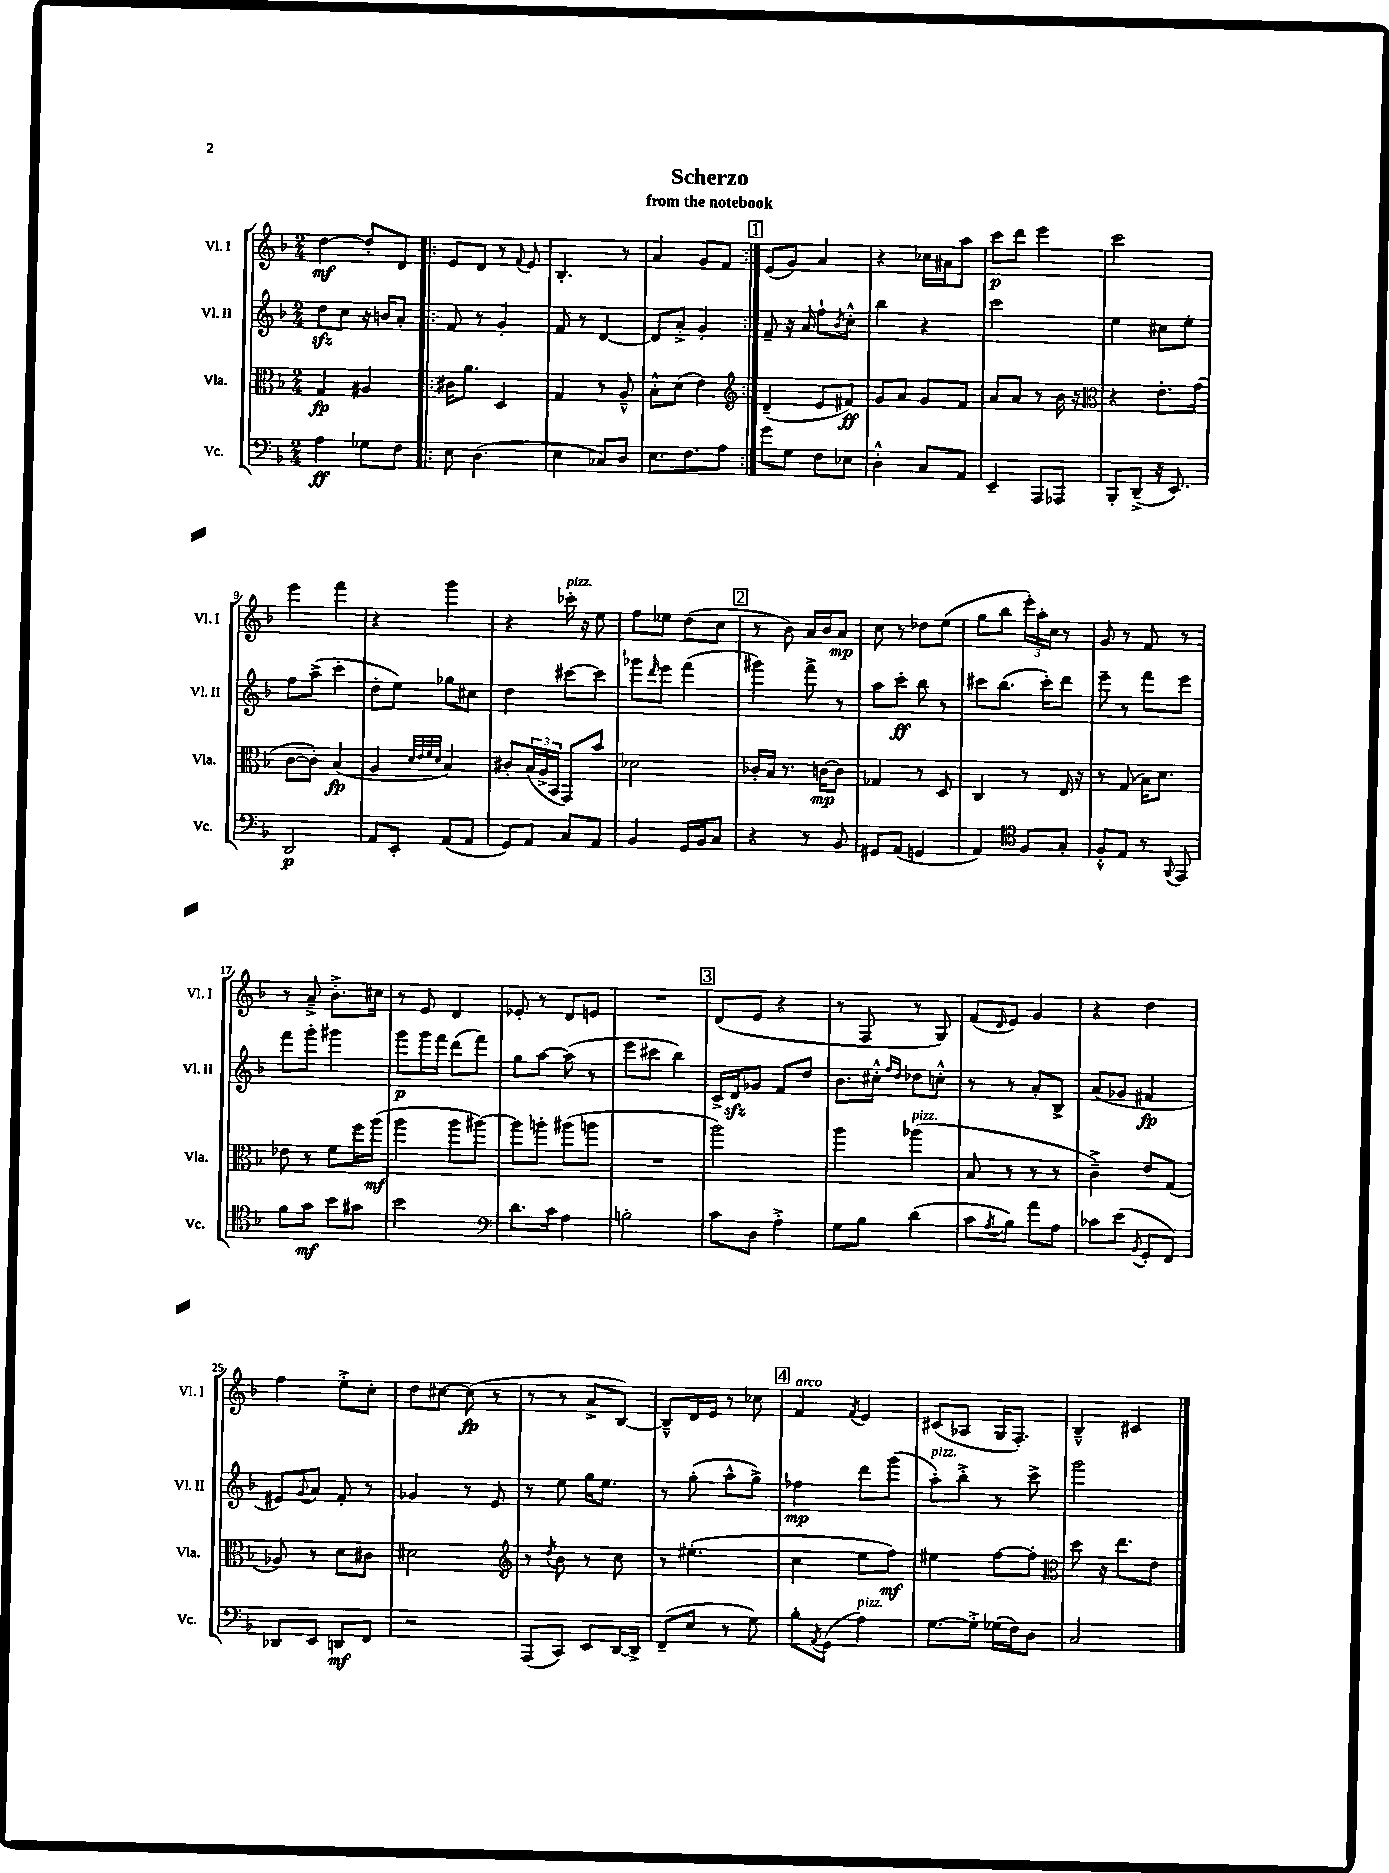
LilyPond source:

\header { title = "Scherzo" subtitle = "from the notebook" }
<<
\new StaffGroup <<
\new Staff = "s0" \with { instrumentName = "Vl. I" shortInstrumentName = "Vl. I" } {
    \clef treble \key f \major \numericTimeSignature \time 2/4
    d''4~\mf d''8-. d'8 |
    \repeat volta 2 { e'8 d'8 r8 \appoggiatura { f'8 } e'8 |
    bes4.-. r8 |
    a'4 g'8 f'8 | }
    \mark \markup { \box "1" } e'8( g'8) a'4 |
    r4 ces''16 ais'16 a''8 |
    c'''8\p d'''8 e'''4 |
    c'''2 |
    e'''4 f'''4 |
    r4 g'''4 |
    r4 ces'''16-.^\markup { \italic "pizz." } r16 e''8 |
    f''8 ees''8 d''8( c''8 |
    \mark \markup { \box "2" } r8 bes'8) a'16 bes'16 a'8\mp |
    c''8 r8 des''8 e''8( |
    g''8 bes''8 \tuplet 3/2 { e'''16-.) a''16-. c''16 } r8 |
    g'8 r8 f'8 r8 |
    r8 a'8---> bes'8.-.-> cis''16 |
    r8 e'8 d'4 |
    ees'8-. r8 d'8 e'8 |
    R2 |
    \mark \markup { \box "3" } d'8( e'8 r4 |
    r8 f8 r8 g8) |
    f'8( \grace { d'16 } e'8) g'4 |
    r4 d''4 |
    f''4 e''8-.-> c''8-. |
    d''8 cis''8~ cis''8\fp( r8 |
    r8 r8 a'8-> bes8~) |
    bes8---^ d'16 e'16 r8 ces''8 |
    \mark \markup { \box "4" } f'4^\markup { \italic "arco" } \acciaccatura { f'8 } e'4 |
    cis'8( aes8 g16 f8.-.) |
    bes4---^ cis'4 \bar "|." |
}
\new Staff = "s1" \with { instrumentName = "Vl. II" shortInstrumentName = "Vl. II" } {
    \clef treble \key f \major \numericTimeSignature \time 2/4
    d''8\sfz c''8 r16 b'16 a'8-. |
    \repeat volta 2 { f'8 r8 g'4-. |
    f'8 r8 d'4~ |
    d'8 a'8-.-> g'4-. | }
    \mark \markup { \box "1" } f'8-- r16 a'16 f''8-! \acciaccatura { bes'8 } c''8-.-^ |
    bes''4 r4 |
    c'''2 |
    e''4 cis''8 e''8-. |
    f''8 a''8->( c'''4-. |
    d''8-. e''8) ges''8 cis''8 |
    d''4 cis'''8~ cis'''8 |
    ges'''8 \grace { d'''16 } e'''8 f'''4( |
    \mark \markup { \box "2" } gis'''4) f'''8-> r8 |
    a''8 c'''8-.\ff bes''8 r8 |
    cis'''8 bes''8.( cis'''16-.) d'''8 |
    e'''8-- r8 f'''8 e'''8 |
    f'''8 g'''8-. gis'''4 |
    g'''8\p g'''16 f'''16 d'''8( f'''8) |
    g''8 a''8~ a''8( r8 |
    e'''8 cis'''8 bes''4) |
    \mark \markup { \box "3" } c'16-> d'16\sfz ges'8 f'8 d''8 |
    bes'8. cis''16-.-^ \grace { f''16 d''16 } des''8 c''8-.-^ |
    r8 r8 a'8-. bes8-> |
    a'8( ges'8 fis'4\fp |
    eis'8) \appoggiatura { g'8 } a'8 f'8-. r8 |
    ges'4 r8 e'8 |
    r8 e''8 g''16 e''8. |
    r8 g''8-.( a''8-^ g''8->) |
    \mark \markup { \box "4" } fes''4\mp d'''8 g'''8( |
    a''8-.^\markup { \italic "pizz." }) bes''8-.-> r8 c'''8-> |
    g'''2 \bar "|." |
}
\new Staff = "s2" \with { instrumentName = "Vla." shortInstrumentName = "Vla." } {
    \clef alto \key f \major \numericTimeSignature \time 2/4
    g4\fp ais4 |
    \repeat volta 2 { cis'16 a'8. d4 |
    g4 r8 a8---^ |
    bes8-.-^ d'8( e'4) | }
    \mark \markup { \box "1" } \clef treble d'4--( e'8 fis'8\ff) |
    g'8 a'8 g'8 f'8 |
    a'8 a'8 r8 bes'16 r16 |
    \clef alto r4 e'8.-. g'16( |
    c'8~ c'8-.) bes4\fp( |
    a4 \grace { d'32 e'32 f'32 d'32 } bes4) |
    cis'8-. \tuplet 3/2 { bes16( a16-> bes,16 } g,8) bes'8 |
    des'2 |
    \mark \markup { \box "2" } ces'16-. bes16 r8. c'16~\mp c'8 |
    ges4 r8 d8 |
    c4 r8 e16 r16 |
    r8 g8( bes16) d'8. |
    ees'8 r8 f'8 f''16 a''16\mf( |
    a''4 a''8 ais''8~) |
    ais''8 a''8-. ais''8( a''8 |
    R2 |
    \mark \markup { \box "3" } a''2) |
    a''4 aes''4^\markup { \italic "pizz." }( |
    bes8 r8 r8 r8 |
    c'4--->) e'8 g8( |
    aes8) r8 d'8 cis'8 |
    dis'2 |
    \clef treble r8 \acciaccatura { d''8 } bes'8 r8 c''8 |
    r8 eis''4.-.( |
    \mark \markup { \box "4" } c''4 e''8 f''8\mf) |
    eis''4 f''8~ f''8-. |
    \clef alto d''8 r16 e''8. e'8 \bar "|." |
}
\new Staff = "s3" \with { instrumentName = "Vc." shortInstrumentName = "Vc." } {
    \clef bass \key f \major \numericTimeSignature \time 2/4
    a4\ff ges8 f8 |
    \repeat volta 2 { e8 d4.( |
    e4 ces8) d8 |
    e8. f8. a8 | }
    \mark \markup { \box "1" } g'8 g8 f8 ees8 |
    d4-.-^ c8 a,8 |
    e,4-- a,,8 aes,,8 |
    bes,,8-. d,8--->( r16 e,8.) |
    d,2\p |
    a,8 e,8-. a,8( a,8 |
    g,8) a,8 c8 a,8 |
    bes,4 g,16 bes,16 c8 |
    \mark \markup { \box "2" } r4 r8 bes,8 |
    gis,8 a,8( g,4 |
    a,4) \clef tenor f8 g8-. |
    f8-.-^ e8 r8 \appoggiatura { f,8 } e,8 |
    f'8 g'8\mf bes'8 gis'8 |
    bes'2 |
    \clef bass d'8. c'16 a4 |
    b2-. |
    \mark \markup { \box "3" } c'8 d8 a4-.-> |
    g8 bes8 d'4( |
    c'8 \acciaccatura { a8 } bes8) a'8 a8 |
    ces'8 e'8( \acciaccatura { bes,8 } g,8-. f,8) |
    des,8 e,8 d,8\mf f,8 |
    r2 |
    a,,8( c,8) e,8 d,16~ d,16-> |
    f,8--( e8 r8 g8) |
    \mark \markup { \box "4" } bes8-. \acciaccatura { a,8 } g,8( a4^\markup { \italic "pizz." }) |
    g8.~ g16-.-> ges16( f16) d8 |
    c2 \bar "|." |
}
>>
>>
